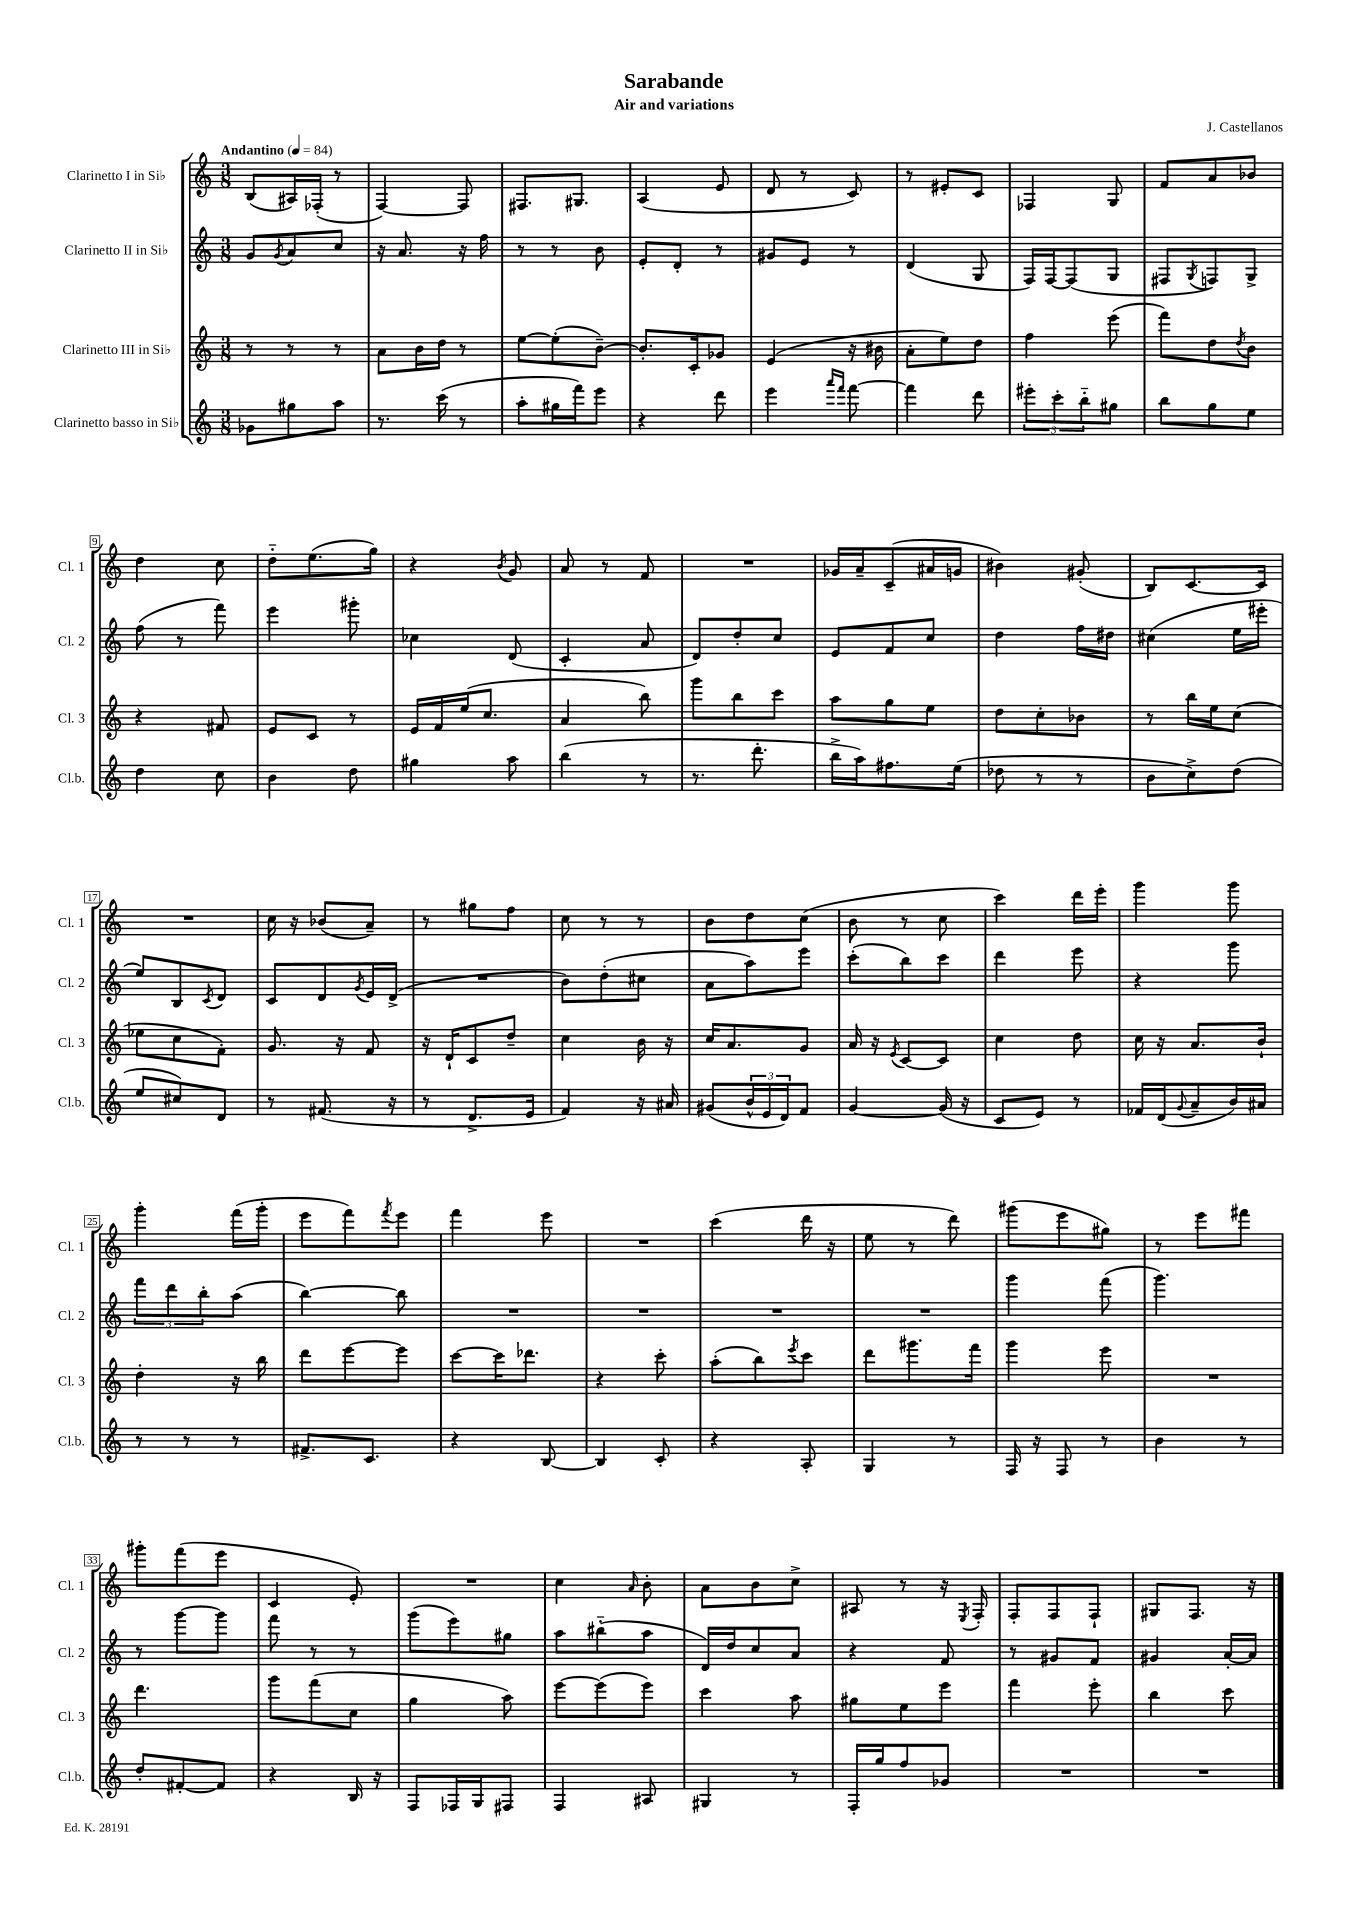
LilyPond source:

\header { title = "Sarabande" composer = "J. Castellanos" subtitle = "Air and variations" }
<<
\new StaffGroup <<
\new Staff = "s0" \with { instrumentName = "Clarinetto I in Sib" shortInstrumentName = "Cl. 1" } {
    \clef treble \key c \major \numericTimeSignature \time 3/8 \tempo "Andantino" 4 = 84
    b8( ais16) fes16-.( r8 |
    f4~) f8 |
    fis8. gis8. |
    a4( e'8 |
    d'8 r8 c'8) |
    r8 eis'8-. c'8 |
    fes4 g8 |
    f'8 a'8 bes'8 |
    d''4 c''8 |
    d''8-_ e''8.( g''16) |
    r4 \acciaccatura { b'8 } g'8 |
    a'8 r8 f'8 |
    R4. |
    ges'16 a'16-- c'8--( ais'16 g'16 |
    bis'4) gis'8-.( |
    b8) c'8.~ c'16 |
    R4. |
    c''16 r16 bes'8( a'8--) |
    r8 gis''8 f''8 |
    c''8 r8 r8 |
    b'8 d''8 c''8( |
    b'8 r8 c''8 |
    c'''4) d'''16 e'''16-. |
    g'''4 g'''8 |
    g'''4-. f'''16( g'''16-. |
    e'''8 f'''8) \acciaccatura { f'''8 } e'''8 |
    f'''4 e'''8 |
    R4. |
    c'''4( d'''16 r16 |
    e''8 r8 d'''8) |
    gis'''8( e'''8 gis''8) |
    r8 e'''8 fis'''8 |
    gis'''8-. f'''8( e'''8 |
    c'4 e'8-.) |
    R4. |
    c''4 \grace { a'16 } b'8-. |
    a'8 b'8 c''8-> |
    ais8 r8 r16 \acciaccatura { e8 } f16-. |
    f8-. f8 f8-! |
    gis8 f8. r16 \bar "|." |
}
\new Staff = "s1" \with { instrumentName = "Clarinetto II in Sib" shortInstrumentName = "Cl. 2" } {
    \clef treble \key c \major \numericTimeSignature \time 3/8
    g'8 \acciaccatura { g'8 } a'8 c''8 |
    r16 a'8. r16 f''16 |
    r8 r8 b'8 |
    e'8-. d'8-. r8 |
    gis'8 e'8 r8 |
    d'4( g8 |
    f16) f16~ f8( g8 |
    fis8 \acciaccatura { g8 } f8) g8-> |
    f''8( r8 f'''8) |
    e'''4 gis'''8-. |
    ces''4 d'8( |
    c'4-. a'8 |
    d'8) d''8-. c''8 |
    e'8 f'8 c''8 |
    d''4 f''16 dis''16 |
    cis''4( e''16 eis'''16-. |
    e''8) b8 \acciaccatura { c'8 } d'8 |
    c'8 d'8 \acciaccatura { g'8 } e'16 d'16->( |
    R4. |
    b'8) d''8-.( cis''8 |
    a'8 a''8) e'''8 |
    c'''8-.( b''8) c'''8 |
    d'''4 e'''8 |
    r4 g'''8 |
    \tuplet 3/2 { f'''8 d'''8 b''8-. } a''8( |
    b''4~) b''8 |
    R4. |
    R4. |
    R4. |
    R4. |
    g'''4 f'''8( |
    g'''4.) |
    r8 g'''8~ g'''8 |
    f'''8 r8 r8 |
    g'''8( e'''8) gis''8 |
    a''8 bis''8-_( a''8 |
    d'16) d''16 c''8 a'8 |
    r4 f'8 |
    r8 gis'8 f'8 |
    gis'4 a'16~-. a'16 \bar "|." |
}
\new Staff = "s2" \with { instrumentName = "Clarinetto III in Sib" shortInstrumentName = "Cl. 3" } {
    \clef treble \key c \major \numericTimeSignature \time 3/8
    r8 r8 r8 |
    a'8 b'16 d''16 r8 |
    e''8~ e''8-.( b'8~--) |
    b'8.-. c'16-. ges'8 |
    e'4( r16 bis'16 |
    a'8-. e''8) d''8 |
    f''4 e'''8( |
    f'''8) d''8 \acciaccatura { d''8 } b'8 |
    r4 fis'8 |
    e'8 c'8 r8 |
    e'16 f'16 e''16( c''8. |
    a'4 b''8) |
    g'''8 b''8 c'''8 |
    a''8 g''8 e''8 |
    d''8 c''8-. bes'8 |
    r8 b''16 e''16 c''8( |
    ees''8 c''8 f'8-.) |
    g'8. r16 f'8 |
    r16 d'16-! c'8 d''8-- |
    c''4 b'16 r16 |
    c''16 a'8. g'8 |
    a'16 r16 \acciaccatura { e'8 } c'8~ c'8 |
    c''4 d''8 |
    c''16 r16 a'8. b'16-! |
    d''4-. r16 b''16 |
    d'''8 e'''8~ e'''8 |
    c'''8~ c'''16 des'''8. |
    r4 c'''8-. |
    a''8-.( b''8) \acciaccatura { e'''8 } c'''8 |
    d'''8 gis'''8. f'''16 |
    g'''4 e'''8 |
    R4. |
    d'''4. |
    g'''8 f'''8( c''8 |
    g''4 a''8) |
    e'''8~ e'''8( e'''8) |
    c'''4 a''8 |
    gis''8 e''8 e'''8 |
    f'''4 e'''8-. |
    b''4 c'''8 \bar "|." |
}
\new Staff = "s3" \with { instrumentName = "Clarinetto basso in Sib" shortInstrumentName = "Cl.b." } {
    \clef treble \key c \major \numericTimeSignature \time 3/8
    ges'8 gis''8 a''8 |
    r8. c'''16( r8 |
    a''8-. gis''16 f'''16) e'''8 |
    r4 d'''8 |
    e'''4 \grace { a'''16 f'''16 } f'''8~ |
    f'''4 d'''8 |
    \tuplet 3/2 { eis'''8-. c'''8-. b''8-_ } gis''8 |
    b''8 g''8 e''8 |
    d''4 c''8 |
    b'4 d''8 |
    gis''4 a''8 |
    b''4( r8 |
    r8. d'''8.-. |
    b''16-> a''16) fis''8. e''16( |
    des''8 r8 r8 |
    b'8 c''8->) d''8( |
    e''8 cis''8) d'8 |
    r8 fis'8.( r16 |
    r8 d'8.-> e'16 |
    f'4) r16 ais'16 |
    gis'8( \tuplet 3/2 { b'16-^ e'16 d'16) } f'8 |
    g'4~ g'16( r16 |
    c'8 e'8) r8 |
    fes'16 d'16( \appoggiatura { g'8 } a'8-- b'16) ais'16 |
    r8 r8 r8 |
    fis'8.-> c'8. |
    r4 b8~ |
    b4 c'8-. |
    r4 a8-. |
    g4 r8 |
    f16 r16 f8 r8 |
    b'4 r8 |
    d''8-. fis'8~-. fis'8 |
    r4 b16 r16 |
    f8 fes16 g16 fis8 |
    f4 ais8 |
    gis4 r8 |
    f16-. g''16 f''8 ges'8 |
    R4. |
    R4. \bar "|." |
}
>>
>>
\layout { \context { \Score \override BarNumber.stencil = #(make-stencil-boxer 0.1 0.3 ly:text-interface::print) } }
